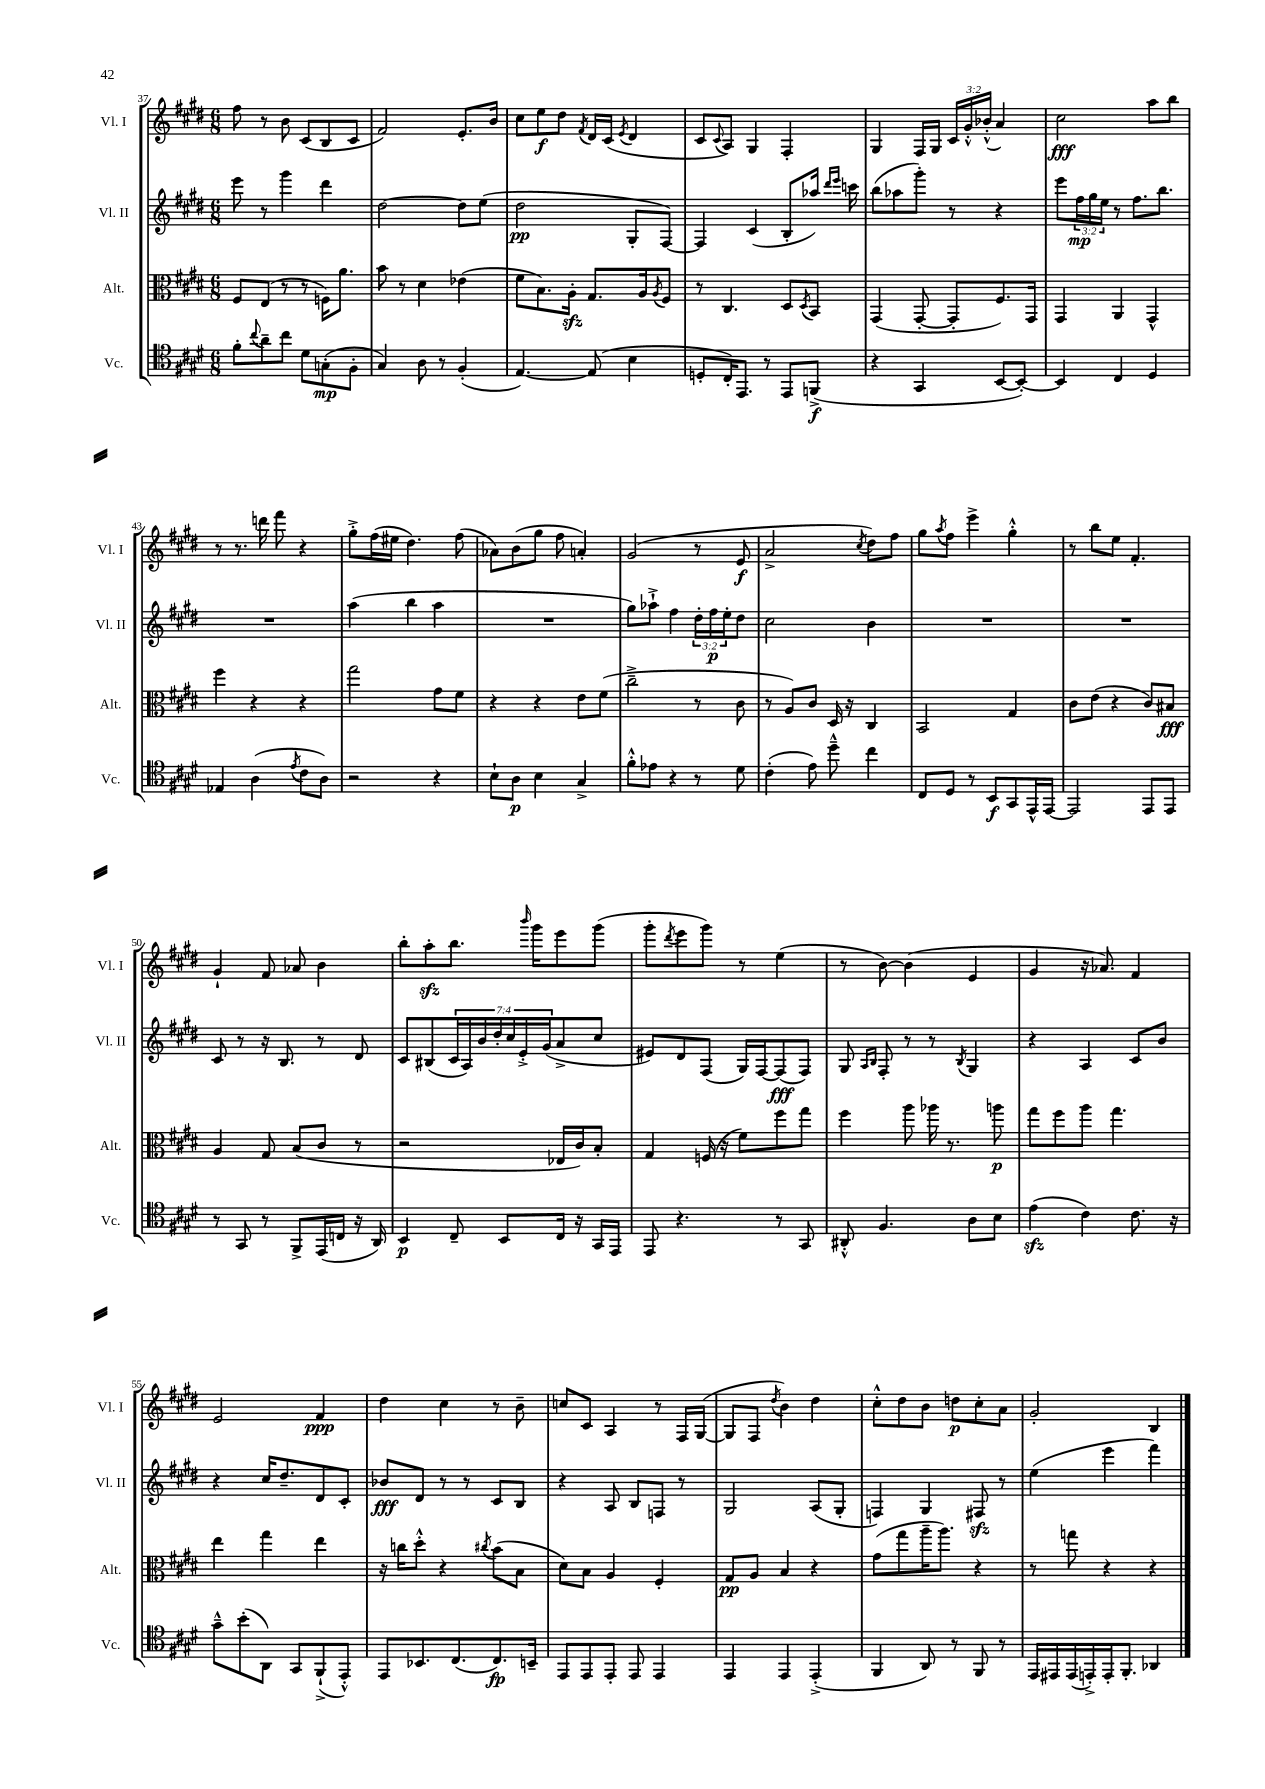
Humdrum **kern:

**kern	**dynam	**kern	**dynam	**kern	**dynam	**kern	**dynam
*part4	*part4	*part3	*part3	*part2	*part2	*part1	*part1
*staff4	*staff4	*staff3	*staff3	*staff2	*staff2	*staff1	*staff1
*I"Vc.	*	*I"Alt.	*	*I"Vl. II	*	*I"Vl. I	*
*I'Vc.	*	*I'Alt.	*	*I'Vl. II	*	*I'Vl. I	*
*clefC4	*	*clefC3	*	*clefG2	*	*clefG2	*
*k[f#c#g#d#]	*	*k[f#c#g#d#]	*	*k[f#c#g#d#]	*	*k[f#c#g#d#]	*
*M6/8	*	*M6/8	*	*M6/8	*	*M6/8	*
=37	=37	=37	=37	=37	=37	=37	=37
8f#'\L	.	8F#/L	.	8eee\	.	8ff#\	.
8qqcc#/	.	.	.	.	.	.	.
8a~\	.	(8E/J	.	8r	.	8r	.
8cc#\J	.	8r	.	4ggg#\	.	8b\	.
8d#\L	.	8r	.	.	.	(8c#/L	.
(8Gn'\	mp	16Fn\KL)	.	4ddd#\	.	8B/	.
.	.	8.a\J	.	.	.	.	.
8F#'\J	.	.	.	.	.	8c#/J	.
=38	=38	=38	=38	=38	=38	=38	=38
4G#/)	.	8b\	.	[2dd#\	.	2f#/)	.
.	.	8r	.	.	.	.	.
8A\	.	4d#\	.	.	.	.	.
8r	.	.	.	.	.	.	.
(4F#'/	.	(4e-X\	.	8dd#\L]	.	8.e'/L	.
.	.	.	.	(8ee\J	.	.	.
.	.	.	.	.	.	16b/Jk	.
=39	=39	=39	=39	=39	=39	=39	=39
[4.E/)	.	8f#\L	.	2dd#\	pp	8cc#\L	.
.	.	8.B\)	.	.	.	8ee\	f
.	.	.	.	.	.	8dd#\J	.
.	.	16Azz'\Jk	.	.	.	.	.
.	.	.	.	.	.	8qf#/	.
(8E/]	.	8.G#/L	.	.	.	16d#/LL	.
.	.	.	.	.	.	(16c#/JJ	.
.	.	.	.	.	.	8qe/	.
4B\	.	.	.	8G#'/L	.	4d#/	.
.	.	16A/k	.	.	.	.	.
.	.	8qA/	.	.	.	.	.
.	.	8F#/J	.	[8F#/J)	.	.	.
=40	=40	=40	=40	=40	=40	=40	=40
8Dn'/L	.	8r	.	4F#/]	.	8c#/L	.
.	.	.	.	.	.	8qqc#/	.
16C#'/K)	.	4.C#/	.	.	.	8A/J)	.
8.EE/J	.	.	.	.	.	.	.
.	.	.	.	(4c#/	.	4G#/	.
8r	.	.	.	.	.	.	.
8EE/L	.	8D#/L	.	8B'/L	.	4F#'/	.
.	.	8qD#/	.	.	.	.	.
(8FFn^/J	f	8BB/J	.	16aa-X/Jk)	.	.	.
.	.	.	.	16qqddd#/LL	.	.	.
.	.	.	.	16qqeee/JJ	.	.	.
.	.	.	.	16cccn\	.	.	.
=41	=41	=41	=41	=41	=41	=41	=41
4r	.	(4GG#/	.	(8bb\L	.	4G#/	.
.	.	.	.	8aa-X\	.	.	.
4GG#/	.	[8GG#'/	.	8ggg#'\J)	.	16F#/LL	.
.	.	.	.	.	.	16G#/JJ	.
.	.	8GG#'/L]	.	8r	.	24c#/LL	.
.	.	.	.	.	.	24g#'^^/	.
.	.	.	.	.	.	(24b-X'^^/JJ	.
[8BB/L	.	8.F#/)	.	4r	.	4a/)	.
8BB'/J_)	.	.	.	.	.	.	.
.	.	16GG#/Jk	.	.	.	.	.
=42	=42	=42	=42	=42	=42	=42	=42
4BB/]	.	4GG#/	.	8eee\L	.	2cc#\	fff
.	.	.	.	24ff#\L	mp	.	.
.	.	.	.	24gg#\	.	.	.
.	.	.	.	24ee\JJ	.	.	.
4C#/	.	4AA/	.	8r	.	.	.
.	.	.	.	8.ff#\L	.	.	.
4D#/	.	4GG#^^/	.	.	.	8aa\L	.
.	.	.	.	8.bb\J	.	.	.
.	.	.	.	.	.	8bb\J	.
!!LO:LB:g=z
=43	=43	=43	=43	=43	=43	=43	=43
4E-X/	.	4ff#\	.	2.r	.	8r	.
.	.	.	.	.	.	8.r	.
(4A\	.	4r	.	.	.	.	.
.	.	.	.	.	.	16dddn\	.
.	.	.	.	.	.	8fff#\	.
8qe/	.	.	.	.	.	.	.
8c#\L	.	4r	.	.	.	4r	.
8A\J)	.	.	.	.	.	.	.
=44	=44	=44	=44	=44	=44	=44	=44
2r	.	2gg#\	.	(4aa\	.	8gg#'^\L	.
.	.	.	.	.	.	(16ff#\L	.
.	.	.	.	.	.	16ee#X\JJ	.
.	.	.	.	4bb\	.	4.dd#\)	.
4r	.	8g#\L	.	4aa\	.	.	.
.	.	8f#\J	.	.	.	(8ff#\	.
=45	=45	=45	=45	=45	=45	=45	=45
8B`\L	.	4r	.	2.r	.	8a-X\L)	.
8A\J	p	.	.	.	.	(8b\	.
4B\	.	4r	.	.	.	8gg#\J	.
.	.	.	.	.	.	8ff#\	.
4G#^/	.	8e\L	.	.	.	4an'/)	.
.	.	(8f#\J	.	.	.	.	.
=46	=46	=46	=46	=46	=46	=46	=46
8f#'^^\L	.	2cc#~^\	.	8gg#\L)	.	(2g#/	.
8e-X\J	.	.	.	8aa-X`^\J	.	.	.
4r	.	.	.	4ff#\	.	.	.
8r	.	8r	.	24dd#'\LL	.	8r	.
.	.	.	.	24ff#\	p	.	.
.	.	.	.	24ee'\J	.	.	.
8d#\	.	8c#\	.	8dd#\J	.	8e/	f
=47	=47	=47	=47	=47	=47	=47	=47
(4c#'\	.	8r	.	2cc#\	.	2a^/	.
.	.	8A/L)	.	.	.	.	.
8e\)	.	8c#/J	.	.	.	.	.
8dd#~^^\	.	16D#/	.	.	.	.	.
.	.	16r	.	.	.	.	.
.	.	.	.	.	.	8qcc#/	.
4cc#\	.	4C#/	.	4b\	.	8dd#\L)	.
.	.	.	.	.	.	8ff#\J	.
=48	=48	=48	=48	=48	=48	=48	=48
8C#/L	.	2BB/	.	2.r	.	8gg#\L	.
.	.	.	.	.	.	8qaa/	.
8D#/J	.	.	.	.	.	8ff#\J	.
8r	.	.	.	.	.	4eee^\	.
8BB/L	f	.	.	.	.	.	.
8GG#/	.	4G#/	.	.	.	4gg#'^^\	.
16EE^^/L	.	.	.	.	.	.	.
[16EE/JJ	.	.	.	.	.	.	.
=49	=49	=49	=49	=49	=49	=49	=49
2EE/]	.	8c#\L	.	2.r	.	8r	.
.	.	(8e\J	.	.	.	8bb\L	.
.	.	4r	.	.	.	8ee\J	.
.	.	.	.	.	.	4.f#'/	.
8EE/L	.	8c#/L)	.	.	.	.	.
8EE/J	.	8B#X/J	fff	.	.	.	.
!!LO:LB:g=z
=50	=50	=50	=50	=50	=50	=50	=50
8r	.	4A/	.	8c#/	.	4g#`/	.
8GG#/	.	.	.	8r	.	.	.
8r	.	8G#/	.	16r	.	8f#/	.
.	.	.	.	8.B/	.	.	.
8FF#^/L	.	(8B/L	.	.	.	8a-X/	.
(16EE/L	.	8c#/J	.	8r	.	4b\	.
16Cn/JJ	.	.	.	.	.	.	.
16r	.	8r	.	8d#/	.	.	.
16AA/)	.	.	.	.	.	.	.
=51	=51	=51	=51	=51	=51	=51	=51
4BB/	p	2r	.	8c#/L	.	8bb'\L	.
.	.	.	.	(8B#X/	.	8aazz'\	.
8C#~/	.	.	.	28c#/L	.	8.bb\J	.
.	.	.	.	28A/)	.	.	.
.	.	.	.	28b/	.	.	.
.	.	.	.	28dd#'/	.	.	.
8BB/L	.	.	.	.	.	.	.
.	.	.	.	28cc#/	.	.	.
.	.	.	.	28e'^/	.	.	.
.	.	.	.	.	.	16qqbbb/	.
.	.	.	.	.	.	16ggg#\KL	.
.	.	.	.	(28g#/J	.	.	.
16C#/Jk	.	16E-X/LL	.	8a^/	.	8eee\	.
16r	.	16c#/J)	.	.	.	.	.
16GG#/LL	.	8B'/J	.	8cc#/J	.	(8ggg#\J	.
16EE/JJ	.	.	.	.	.	.	.
=52	=52	=52	=52	=52	=52	=52	=52
8EE/	.	4G#/	.	8e#X/L)	.	8ggg#'\L	.
.	.	.	.	.	.	8qddd#/	.
4.r	.	.	.	8d#/	.	8eee\	.
.	.	(16Fn/	.	(8F#/J	.	8ggg#\J)	.
.	.	16r	.	.	.	.	.
.	.	8f#\L)	.	16G#/LL)	.	8r	.
.	.	.	.	[16F#/J	.	.	.
8r	.	8ff#\	.	(8F#/]	fff	(4ee\	.
8GG#/	.	8gg#\J	.	8F#/J)	.	.	.
=53	=53	=53	=53	=53	=53	=53	=53
8AA#X'^^/	.	4ff#\	.	8G#/	.	8r	.
.	.	.	.	16qqA/LL	.	.	.
.	.	.	.	16qqB/JJ	.	.	.
4.F#/	.	.	.	8F#'/	.	[8b\)	.
.	.	8aa\	.	8r	.	(4b\]	.
.	.	16aa-X\	.	8r	.	.	.
.	.	8.r	.	.	.	.	.
.	.	.	.	8qB/	.	.	.
8A\L	.	.	.	4G#/	.	4e/	.
8B\J	.	8aan\	p	.	.	.	.
=54	=54	=54	=54	=54	=54	=54	=54
(4ezz\	.	8gg#\L	.	4r	.	4g#/	.
.	.	8ff#\	.	.	.	.	.
4c#\)	.	8aa\J	.	4A/	.	16r	.
.	.	.	.	.	.	8.a-X/)	.
.	.	4.gg#\	.	.	.	.	.
8.c#\	.	.	.	8c#/L	.	4f#/	.
.	.	.	.	8b/J	.	.	.
16r	.	.	.	.	.	.	.
!!LO:LB:g=z
=55	=55	=55	=55	=55	=55	=55	=55
8g#~^^\L	.	4ee\	.	4r	.	2e/	.
(8b'\	.	.	.	.	.	.	.
8AA\J)	.	4gg#\	.	16cc#/KL	.	.	.
.	.	.	.	8.dd#~/	.	.	.
8GG#/L	.	.	.	.	.	.	.
(8FF#`^/	.	4ee\	.	8d#/	.	4f#/	ppp
8EE'^^/J)	.	.	.	8c#'/J	.	.	.
=56	=56	=56	=56	=56	=56	=56	=56
8EE/L	.	16r	.	8b-X/L	fff	4dd#\	.
.	.	16ccn\KL	.	.	.	.	.
8.BB-X/	.	8dd#'^^\J	.	8d#/J	.	.	.
.	.	4r	.	8r	.	4cc#\	.
(8.C#/	.	.	.	.	.	.	.
.	.	.	.	8r	.	.	.
.	.	8qcc#X/	.	.	.	.	.
8.C#/)	fp	(8b\L	.	8c#/L	.	8r	.
.	.	8B\J	.	8B/J	.	8b~\	.
16BBn~/Jk	.	.	.	.	.	.	.
=57	=57	=57	=57	=57	=57	=57	=57
8EE/L	.	8d#\L)	.	4r	.	8ccn/L	.
8EE/	.	8B\J	.	.	.	8c#/J	.
8EE'/J	.	4A/	.	8A/	.	4A/	.
8EE/	.	.	.	8B/L	.	.	.
4EE/	.	4F#'/	.	8Fn/J	.	8r	.
.	.	.	.	8r	.	16F#/LL	.
.	.	.	.	.	.	([16G#/JJ	.
=58	=58	=58	=58	=58	=58	=58	=58
4EE/	.	8G#/L	pp	2G#/	.	8G#/L]	.
.	.	8A/J	.	.	.	8F#/J	.
.	.	.	.	.	.	8qdd#/	.
4EE/	.	4B/	.	.	.	4b\)	.
(4EE'^/	.	4r	.	(8A/L	.	4dd#\	.
.	.	.	.	8G#'/J	.	.	.
=59	=59	=59	=59	=59	=59	=59	=59
4FF#/	.	(8g#\L	.	4Fn/)	.	8cc#'^^\L	.
.	.	8gg#\	.	.	.	8dd#\	.
8AA/)	.	16aa~\K	.	4G#/	.	8b\J	.
.	.	8.aa\J)	.	.	.	.	.
8r	.	.	.	.	.	8ddn\L	p
8FF#/	.	4r	.	8F#Xzz/	.	8cc#'\	.
8r	.	.	.	8r	.	8a\J	.
=60	=60	=60	=60	=60	=60	=60	=60
16EE/LL	.	8r	.	(4ee\	.	2g#'/	.
16EE#X/	.	.	.	.	.	.	.
(16EE#/	.	8ggn\	.	.	.	.	.
16EEn'^/)	.	.	.	.	.	.	.
16EE'/J	.	4r	.	4eee\	.	.	.
8.FF#'/J	.	.	.	.	.	.	.
4AA-X/	.	4r	.	4fff#\)	.	4B/	.
==	==	==	==	==	==	==	==
*-	*-	*-	*-	*-	*-	*-	*-
